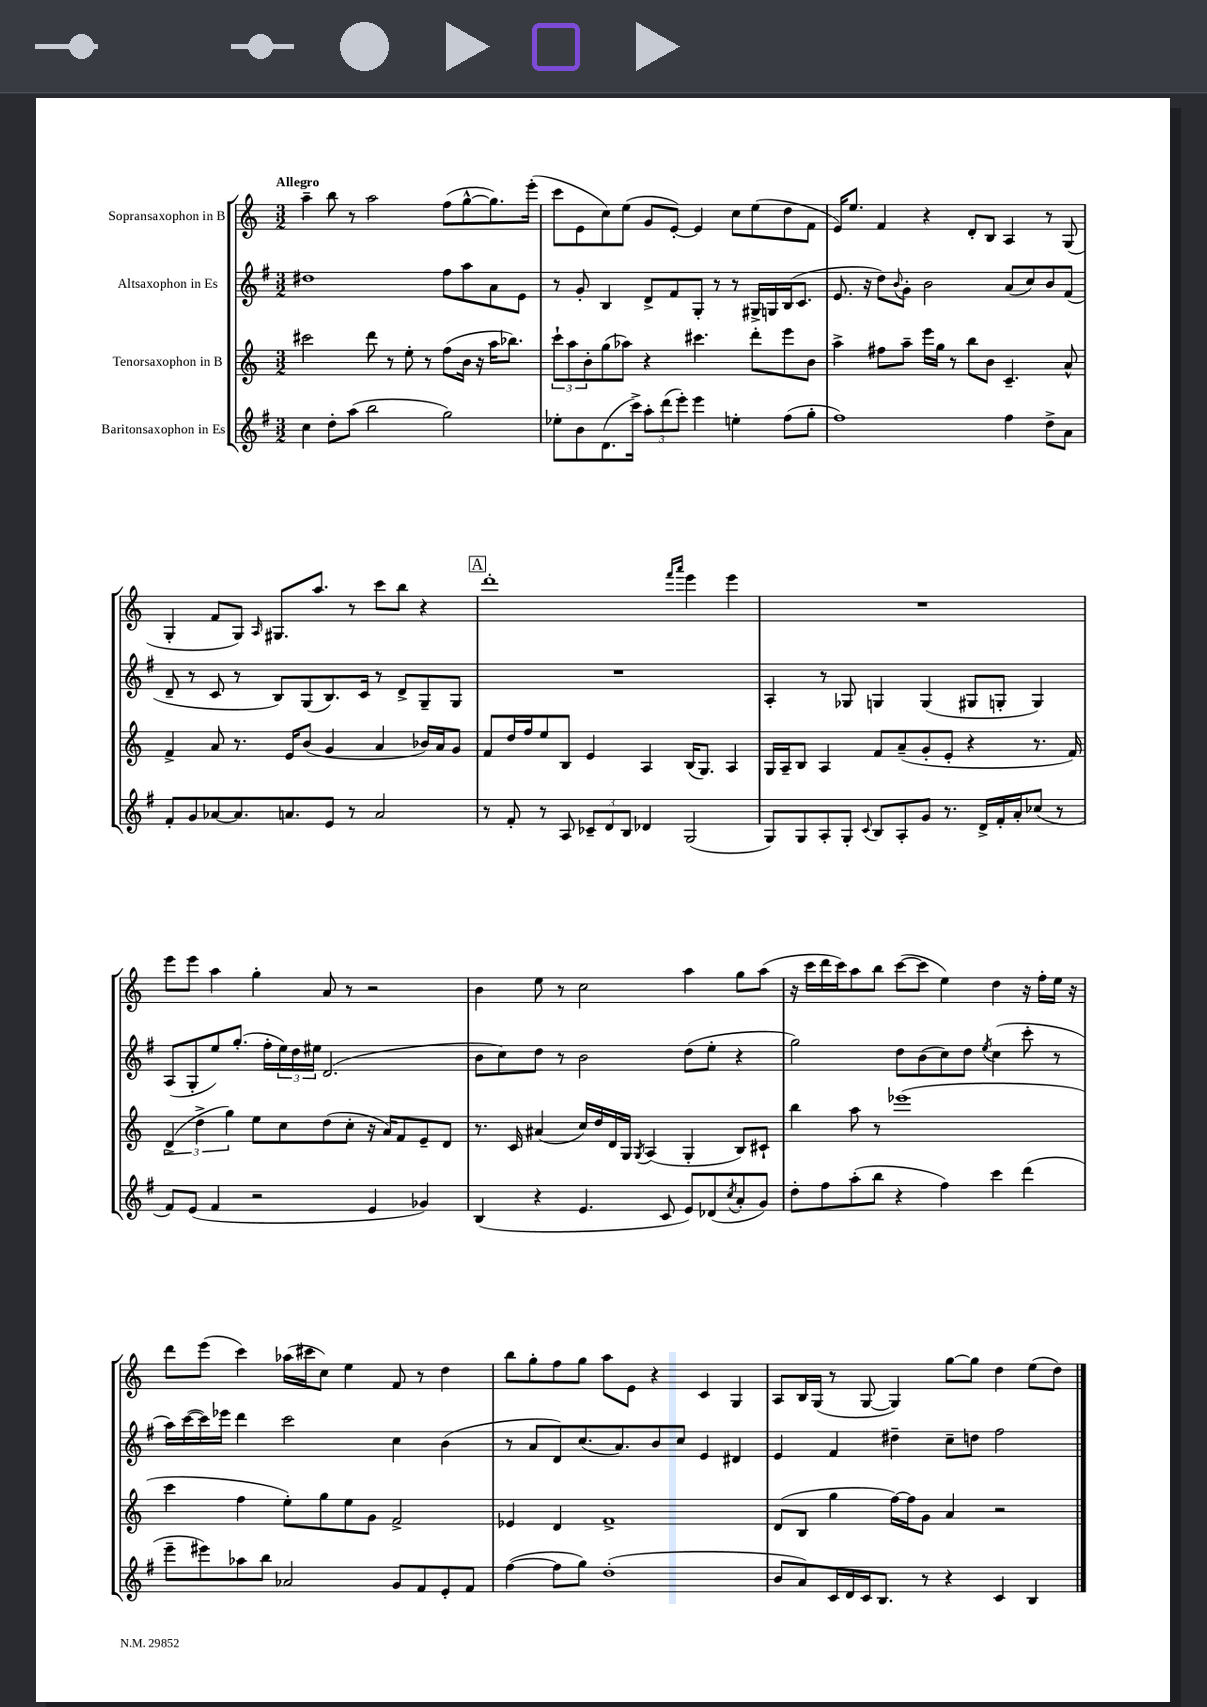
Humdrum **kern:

**kern	**kern	**kern	**kern
*staff4	*staff3	*staff2	*staff1
*clefG2	*clefG2	*clefG2	*clefG2
*k[f#]	*k[]	*k[f#]	*k[]
*M3/2	*M3/2	*M3/2	*M3/2
4cc	2ccc#	1dd#	4aa~
8dd'	.	.	8bb
(8aa	.	.	8r
2bb	8ddd	.	2aa
.	8r	.	.
.	8ee'	.	.
.	8r	.	.
2gg)	(8ff	8ff#	(8ff
.	16b	8aa	[8gg^^
.	16r	.	.
.	16aa	8a	8.gg])
.	8.bb-)	.	.
.	.	8e	.
.	.	.	(16eee'
=	=	=	=
8ee-'	12ccc`	8r	8ccc
.	12aa	.	.
8b	.	8g'	8e
.	12b'	.	.
(8.d	(8gg	4B	8cc)
.	8aa-)	.	(8ee
16ccc^)	.	.	.
12aa'	4r	8d^	8g
(12ddd	.	.	.
.	.	8f#	[8e')
12eee')	.	.	.
4eee	4.ccc#	8G'	4e]
.	.	8r	.
4ee'	.	8r	8cc
.	8ddd'	16G#^	(8ee
.	.	16G	.
(8ff#	8eee	(16B	8dd
.	.	8.c	.
8gg'	8b	.	8f
=	=	=	=
1ff#)	4aa^	8.e	16e)
.	.	.	8.ee
.	.	16r	.
.	8ff#	8dd)	4f
.	.	8qqb	.
.	8aa~	8g'	.
.	16eee	2b	4r
.	16gg	.	.
.	8r	.	.
.	8bb	.	8d'
.	8b	.	8B
4ff#	4.c~	(8a	4A
.	.	8cc)	.
8dd^	.	8b	8r
8a	8a^^	(8f#	(8G
=	=	=	=
8f#'	4f^	8d~	4G'
8g	.	8r	.
[8a-	8a	8c	8f
8.a-]	8.r	8r	8G)
.	.	.	16qqA
.	.	8B)	8.G#
8.a	16e	.	.
.	(8b	(8G	.
.	.	.	8.aa
8e	4g	8.B)	.
8r	.	.	8r
.	.	16c	.
2a	4a	8r	8ccc
.	.	8d^	8bb
.	16b-)	8G~	4r
.	16a	.	.
.	8g	8G	.
=	=	=	=
8r	8f	1.r	1ddd'
8f#'	16dd	.	.
.	16ff	.	.
8r	8ee	.	.
8A	8B	.	.
12c-~	4e	.	.
12d	.	.	.
12B	.	.	.
4d-	4A	.	.
.	.	.	16qqfff
.	.	.	16qqaaa
(2G	(16B	.	4eee
.	8.G)	.	.
.	4A	.	4eee
=	=	=	=
8G)	16G	4A'	1.r
.	16A~	.	.
8G	8B	.	.
8A'	4A	8r	.
8G'	.	8G-	.
8qqc	.	.	.
8B	8f	4G	.
8A'	(8a~	.	.
8g	8g'	(4G	.
8.r	8e'	.	.
.	4r	8G#	.
16d^	.	.	.
16f#'	.	8G'	.
16a'	.	.	.
(8cc-	8.r	4G)	.
8r	.	.	.
.	16f)	.	.
=	=	=	=
8f#)	(6d^	(8A	8eee
(8e	.	8G'	8eee
.	6dd^	.	.
4f#	.	8ee)	4aa
.	6gg)	.	.
.	.	(8.gg'	.
2r	8ee	.	4gg'
.	.	16ff#'	.
.	8cc	24ee)	.
.	.	24dd	.
.	.	24ee#	.
.	(8dd	(2.d	8a
.	8cc'	.	8r
4e	16r	.	2r
.	16a)	.	.
.	8f	.	.
4g-)	8e~	.	.
.	8d	.	.
=	=	=	=
(4B	8.r	8b	4b
.	.	8cc)	.
.	16c	.	.
4r	(4a#	8dd	8ee
.	.	8r	8r
4.e	16cc)	2b	2cc
.	16dd	.	.
.	16d	.	.
.	16G	.	.
.	8qG	.	.
.	(4A	.	.
8c	.	.	.
8e)	4G'	(8dd	4aa
(8d-	.	8ee'	.
8qcc	.	.	.
8a'	8B)	4r	8gg
8g)	8c#`	.	(8aa
=	=	=	=
8dd'	4bb	2gg)	16r
.	.	.	16ccc
8ff#	.	.	16ddd
.	.	.	16ccc)
(8aa'	8aa	.	8aa
8bb	8r	.	8bb
4r	(1eee-	8dd	([8ccc
.	.	(8b	8ccc]
4ff#)	.	8cc)	4ee)
.	.	8dd	.
.	.	8qee	.
4ccc	.	(4cc	4dd
(4ddd	.	8ccc'	16r
.	.	.	16ff'
.	.	8r	16ee
.	.	.	16r
=	=	=	=
8eee~	4ccc	16aa)	8ddd
.	.	([16ccc	.
8eee#)	.	16ccc])	(8eee
.	.	16eee-	.
8aa-	4ff	4ddd	4ccc)
8bb	.	.	.
2a-	8ee')	2ccc	(16aa-
.	.	.	16ccc#
.	8gg	.	8cc)
.	8ee	.	4ee
.	8g	.	.
8g	2f^	4cc	8f
8f#	.	.	8r
8e'	.	(4b	4dd
8f#	.	.	.
=	=	=	=
([4ff#	4e-	8r	8bb
.	.	8a	8gg'
8ff#]	4d	8d)	8ff
8gg)	.	(8.cc	8gg
(1dd'	1f^	.	8aa
.	.	8.a)	.
.	.	.	8e
.	.	8b	4r
.	.	8cc	.
.	.	4e	4c
.	.	4d#	4G
=	=	=	=
8b	(8d	4e	8A
8a)	8B	.	16B
.	.	.	(16G
16c	4gg	4f#	8r
16d	.	.	.
16c	.	.	[8G
8.B	.	.	.
.	[16ff)	4dd#~	4G])
.	16ff]	.	.
8r	8g	.	.
4r	4a	8cc~	[8gg
.	.	8dd	8gg]
4c	2r	2ff#	4dd
4B	.	.	(8ee
.	.	.	8dd)
==	==	==	==
*-	*-	*-	*-
